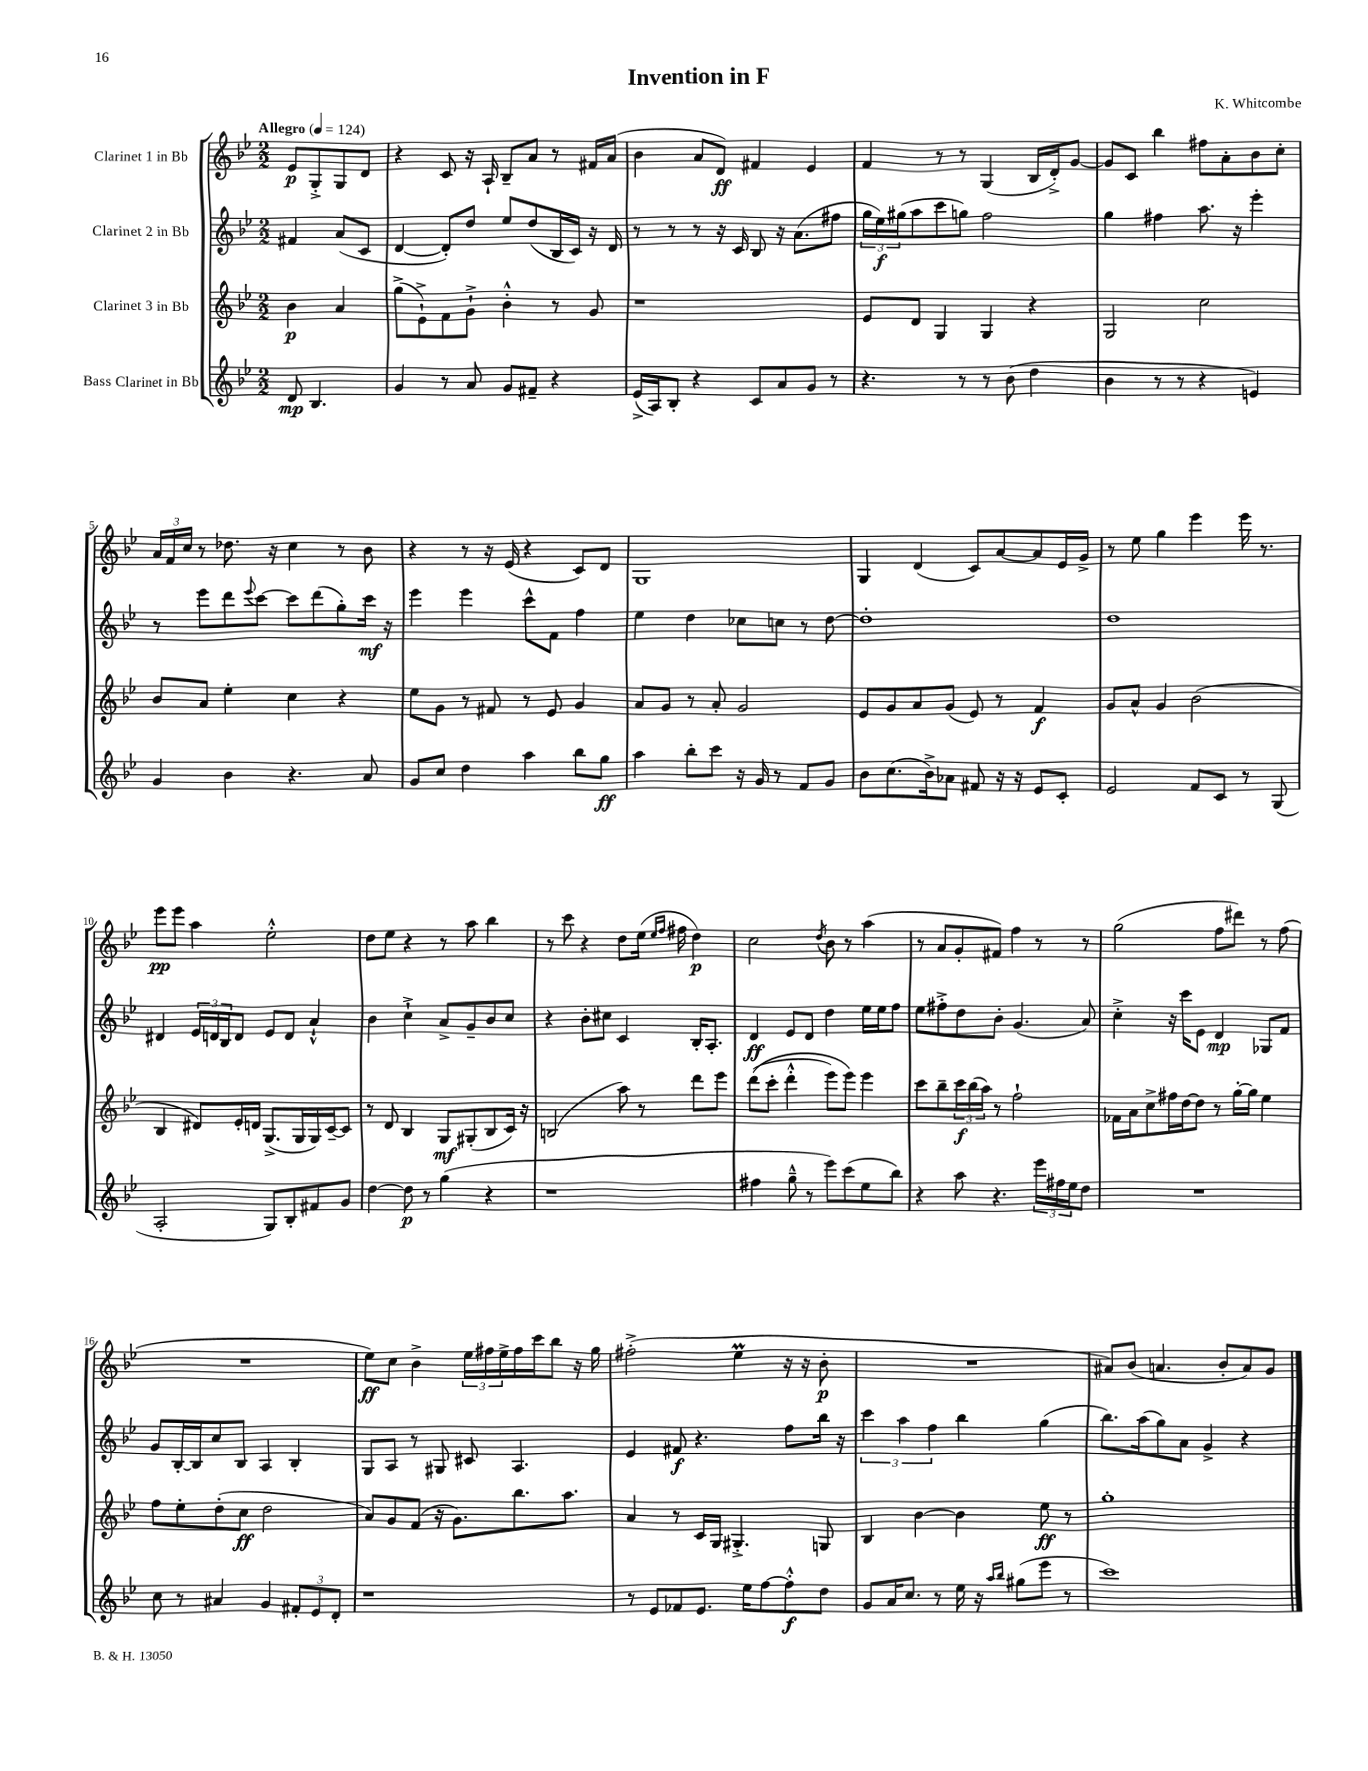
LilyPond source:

\header { title = "Invention in F" composer = "K. Whitcombe" }
<<
\new StaffGroup <<
\new Staff = "s0" \with { instrumentName = "Clarinet 1 in Bb" } {
    \clef treble \key bes \major \numericTimeSignature \time 2/2 \partial 2 \tempo "Allegro" 4 = 124
    ees'8\p g8-.-> g8 d'8 |
    r4 c'8 r16 a16-! bes8-- a'8 r8 fis'16 a'16( |
    bes'4 a'8 d'8\ff) fis'4 ees'4 |
    f'4 r8 r8 g4( bes16 d'16-.->) g'8~ |
    g'8 c'8 bes''4 fis''8 a'8-. bes'8 c''8-. |
    \tuplet 3/2 { a'16 f'16 c''16 } r8 des''8. r16 c''4 r8 bes'8 |
    r4 r8 r16 ees'16( r4 c'8) d'8 |
    g1 |
    g4 d'4( c'8) a'8~ a'8 ees'16 g'16-> |
    r8 ees''8 g''4 ees'''4 ees'''16 r8. |
    ees'''8\pp ees'''8 a''4 ees''2-.-^ |
    d''8 ees''8 r4 r8 a''8 bes''4 |
    r8 c'''8 r4 d''8 ees''16( \grace { ees''16 f''16 } fis''16 d''4\p) |
    c''2 \acciaccatura { d''8 } bes'8 r8 a''4( |
    r8 a'8 g'8-. fis'8) f''4 r8 r8 |
    g''2( f''8 dis'''8) r8 f''8( |
    R1 |
    ees''8\ff) c''8 bes'4-> \tuplet 3/2 { ees''16 fis''16 ees''16-> } fis''16 c'''16 bes''8 r16 g''16 |
    fis''2-.->( ees''4\prall r16 r16 bes'8-.\p |
    R1 |
    ais'8) bes'8( a'4. bes'8-. a'8) g'8 \bar "|." |
}
\new Staff = "s1" \with { instrumentName = "Clarinet 2 in Bb" } {
    \clef treble \key bes \major \numericTimeSignature \time 2/2 \partial 2
    fis'4 a'8( c'8 |
    d'4~ d'8-.) d''8 ees''8 d''8( bes16 c'16) r16 d'16 |
    r8 r8 r8 r16 c'16 bes8 r16 a'8.( fis''8 |
    \tuplet 3/2 { g''16 ees''16\f) gis''16( } a''8 c'''8 g''8) f''2 |
    g''4 fis''4 a''8. r16 ees'''4-. |
    r8 ees'''8 d'''8 \appoggiatura { ees'''8 } c'''8~ c'''8 d'''8( g''8-.) c'''16\mf r16 |
    ees'''4 ees'''4 c'''8-^ f'8 f''4 |
    ees''4 d''4 ces''8 c''8 r8 d''8~ |
    d''1-. |
    d''1 |
    dis'4 \tuplet 3/2 { ees'16 d'16 bes16 } d'8 ees'8 d'8 a'4-!-^ |
    bes'4 c''4-!-> a'8-> g'8-- bes'8 c''8 |
    r4 bes'8-. cis''8 c'4 bes16-. a8.-. |
    d'4\ff ees'8 d'8 d''4 ees''16 ees''16 f''8 |
    ees''8 fis''8-.-> d''8 bes'8-. g'4.( a'8) |
    c''4-.-> r16 c'''16 ees'8 d'4\mp ges8 f'8 |
    g'8 bes16~-. bes16 c''8 bes8 a4 bes4-. |
    g8 a8 r8 gis8 cis'8 a4. |
    ees'4 fis'8\f r4. f''8 bes''16 r16 |
    \tuplet 3/2 { c'''4 a''4 f''4 } bes''4 g''4( |
    bes''8.) a''16( g''8) a'8 g'4-> r4 \bar "|." |
}
\new Staff = "s2" \with { instrumentName = "Clarinet 3 in Bb" } {
    \clef treble \key bes \major \numericTimeSignature \time 2/2 \partial 2
    bes'4\p a'4 |
    g''8->( ees'8-!->) f'8 g'8-!-> bes'4-.-^ r8 g'8 |
    r1 |
    ees'8 d'8 g4 g4 r4 |
    g2 c''2 |
    bes'8 a'8 ees''4-. c''4 r4 |
    ees''8 g'8 r8 fis'8 r8 ees'8 g'4 |
    a'8 g'8 r8 a'8-. g'2 |
    ees'8 g'8 a'8 g'8( ees'8) r8 f'4\f |
    g'8 a'8-^ g'4 bes'2( |
    bes4 dis'8) ees'16-. d'16 g8.->( g16 g16) c'16~-- c'8 |
    r8 d'8 bes4 g8\mf gis8-.( bes8 c'16) r16 |
    b2( a''8) r8 d'''8 ees'''8 |
    d'''8(\( c'''8-. d'''4-.-^ ees'''8) ees'''8\) ees'''4 |
    c'''8 bes''8-- \tuplet 3/2 { c'''16\f bes''16( a''16) } r8 f''2-! |
    fes'16 a'16 c''8-> fis''16 d''16~ d''8 r8 g''16~-. g''16 ees''4 |
    f''8 ees''8-. d''8-.( c''8\ff d''2 |
    a'8) g'8 f'8( r16 g'8.) bes''8. a''8. |
    a'4 r8 c'16 g16 gis4.-.-> g8 |
    bes4 bes'4~ bes'4 ees''8\ff r8 |
    g''1-. \bar "|." |
}
\new Staff = "s3" \with { instrumentName = "Bass Clarinet in Bb" } {
    \clef treble \key bes \major \numericTimeSignature \time 2/2 \partial 2
    d'8\mp bes4. |
    g'4 r8 a'8 g'8 fis'8-- r4 |
    ees'16->( a16) bes8-. r4 c'8 a'8 g'8 r8 |
    r4. r8 r8 bes'8( d''4 |
    bes'4 r8 r8 r4 e'4) |
    g'4 bes'4 r4. a'8 |
    g'8 c''8 d''4 a''4 bes''8 g''8\ff |
    a''4 bes''8-. c'''8 r16 g'16 r8 f'8 g'8 |
    bes'8 c''8.( bes'16->) aes'8 fis'8 r16 r16 ees'8 c'8-. |
    ees'2 f'8 c'8 r8 g8( |
    a2-. g8) bes8-. fis'8 g'8 |
    d''4~ d''8\p r8 g''4( r4 |
    r1 |
    fis''4 g''8---^ r8 ees'''8) c'''8( ees''8 bes''8) |
    r4 a''8 r4. \tuplet 3/2 { ees'''16 fis''16 ees''16 } d''8 |
    R1 |
    c''8 r8 ais'4 g'4 \tuplet 3/2 { fis'8-. ees'8 d'8-. } |
    r1 |
    r8 ees'8 fes'8 ees'8. ees''16 f''8~ f''8-.-^\f d''8 |
    g'8 a'16 c''8. r8 ees''16 r16 \grace { a''16 bes''16 } gis''8( ees'''8 r8 |
    c'''1) \bar "|." |
}
>>
>>
